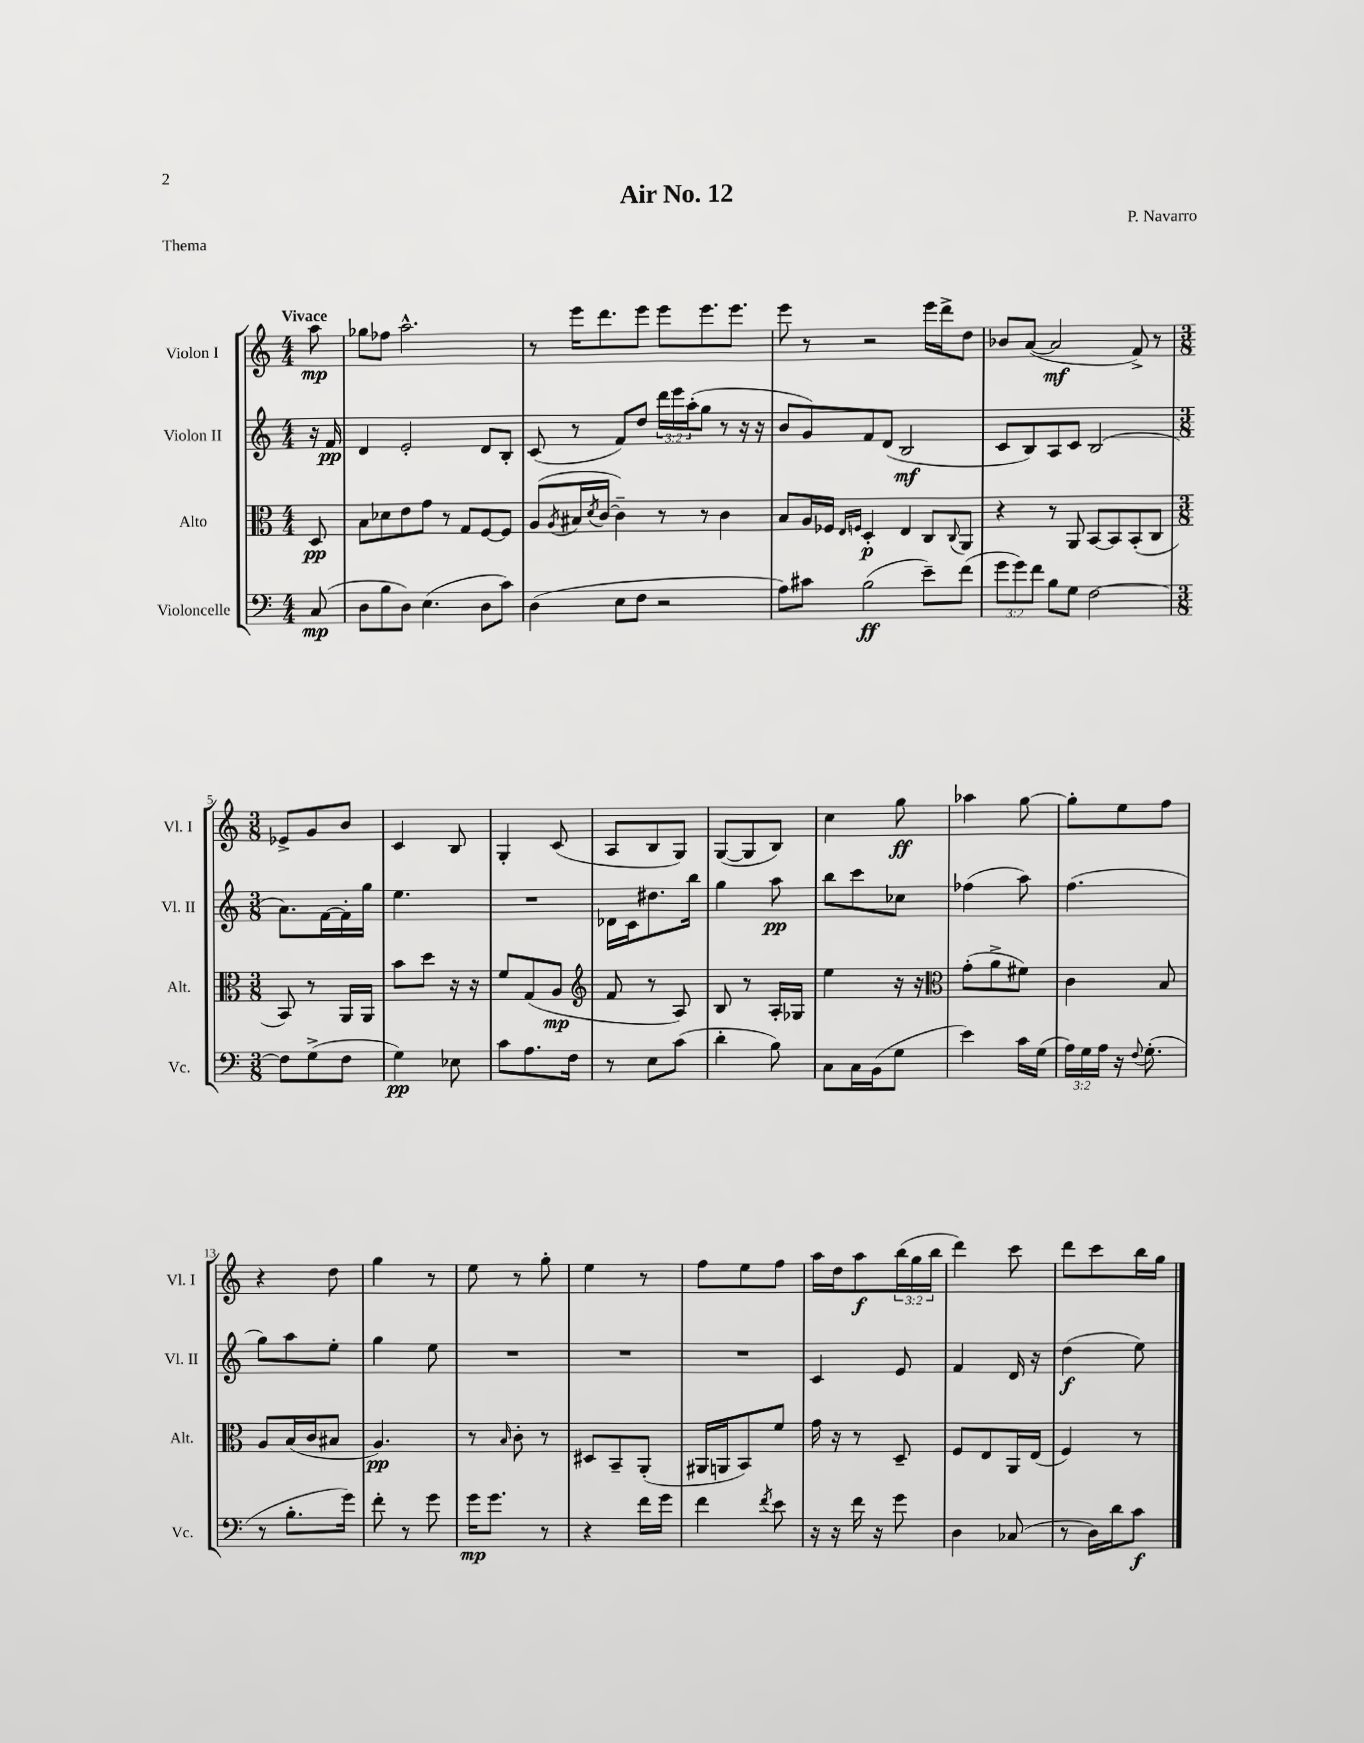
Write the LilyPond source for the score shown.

\header { title = "Air No. 12" composer = "P. Navarro" piece = "Thema" }
<<
\new StaffGroup <<
\new Staff = "s0" \with { instrumentName = "Violon I" shortInstrumentName = "Vl. I" } {
    \clef treble \key c \major \numericTimeSignature \time 4/4 \override Staff.TupletNumber.text = #tuplet-number::calc-fraction-text \partial 8 \tempo "Vivace"
    a''8\mp |
    ges''8 fes''8 a''2.-^ |
    r8 e'''16 d'''8. e'''8 e'''8 e'''8. e'''8. |
    e'''8 r8 r2 e'''16 d'''16-> d''8 |
    bes'8 a'8~( a'2\mf f'8->) r8 |
    \numericTimeSignature \time 3/8 ees'8-> g'8 b'8 |
    c'4 b8 |
    g4-. c'8( |
    a8 b8 g8) |
    g8~( g8 b8) |
    c''4 g''8\ff |
    aes''4 g''8~ |
    g''8-. e''8 f''8 |
    r4 d''8 |
    g''4 r8 |
    e''8 r8 g''8-. |
    e''4 r8 |
    f''8 e''8 f''8 |
    a''16 d''16 a''8\f \tuplet 3/2 { b''16( g''16 b''16 } |
    d'''4) c'''8 |
    d'''8 c'''8 b''16 g''16 \bar "|." |
}
\new Staff = "s1" \with { instrumentName = "Violon II" shortInstrumentName = "Vl. II" } {
    \clef treble \key c \major \numericTimeSignature \time 4/4 \override Staff.TupletNumber.text = #tuplet-number::calc-fraction-text \partial 8
    r16 f'16\pp |
    d'4 e'2-. d'8 b8-. |
    c'8( r8 f'8) d''8 \tuplet 3/2 { d'''16 e'''16 a''16-.( } g''8 r8 r16 r16 |
    b'8 g'8) f'8 d'8( b2\mf |
    c'8 b8) a8 c'8 b2( |
    \numericTimeSignature \time 3/8 a'8.) f'16~ f'16-. g''16 |
    e''4. |
    R4. |
    des'16 c'16 dis''8. b''16 |
    g''4 a''8\pp |
    b''8 c'''8 ces''8 |
    fes''4( a''8) |
    f''4.( |
    g''8) a''8 e''8-. |
    g''4 e''8 |
    R4. |
    R4. |
    R4. |
    c'4 e'8 |
    f'4 d'16 r16 |
    d''4\f( e''8) \bar "|." |
}
\new Staff = "s2" \with { instrumentName = "Alto" shortInstrumentName = "Alt." } {
    \clef alto \key c \major \numericTimeSignature \time 4/4 \partial 8
    d8\pp |
    b8 des'8 e'8 g'8 r8 g8 f8~ f8 |
    a8( \acciaccatura { a8 } bis16 \acciaccatura { d'8 } c'16~ c'4--) r8 r8 c'4 |
    b8 a16 fes16 \grace { e16 f16 } d4-.\p e4 c8 \appoggiatura { c8 } a,8 |
    r4 r8 a,8 b,8~ b,8 b,8-.( c8 |
    \numericTimeSignature \time 3/8 b,8) r8 a,16 a,16 |
    b'8 d''8 r16 r16 |
    f'8 g8( a8\mp |
    \clef treble f'8 r8 a8) |
    b8 r8 a16-. ges16 |
    e''4 r16 r16 |
    \clef alto g'8-.( a'8-> fis'8) |
    c'4 b8 |
    a8 b16( c'16 bis8 |
    a4.\pp) |
    r8 \grace { b16 } c'8-. r8 |
    dis8 b,8-- a,8-.( |
    ais,16 a,16 b,8) f'8 |
    g'16 r16 r8 d8-- |
    f8 e8 a,16 e16( |
    f4) r8 \bar "|." |
}
\new Staff = "s3" \with { instrumentName = "Violoncelle" shortInstrumentName = "Vc." } {
    \clef bass \key c \major \numericTimeSignature \time 4/4 \override Staff.TupletNumber.text = #tuplet-number::calc-fraction-text \partial 8
    c8\mp( |
    d8 b8 d8) e4.( d8 c'8) |
    d4( e8 f8 r2 |
    a8) cis'8 b2\ff( e'8--) f'8( |
    \tuplet 3/2 { g'8 g'8) f'8 } b8 g8 f2~ |
    \numericTimeSignature \time 3/8 f8 g8->( f8 |
    g4\pp) ees8 |
    c'8 a8. f16 |
    r8 e8 c'8( |
    d'4-. b8) |
    c8 c16 b,16( g8 |
    e'4) c'16 g16( |
    \tuplet 3/2 { a16) g16 a16 } r16 \appoggiatura { f8 } g8.-.( |
    r8 b8.-. g'16) |
    f'8-. r8 g'8 |
    g'16\mp g'8. r8 |
    r4 f'16 g'16 |
    f'4 \acciaccatura { f'8 } e'8 |
    r16 r16 f'16 r16 g'8 |
    d4 ces8( |
    r8 d16) d'16 c'8\f \bar "|." |
}
>>
>>
